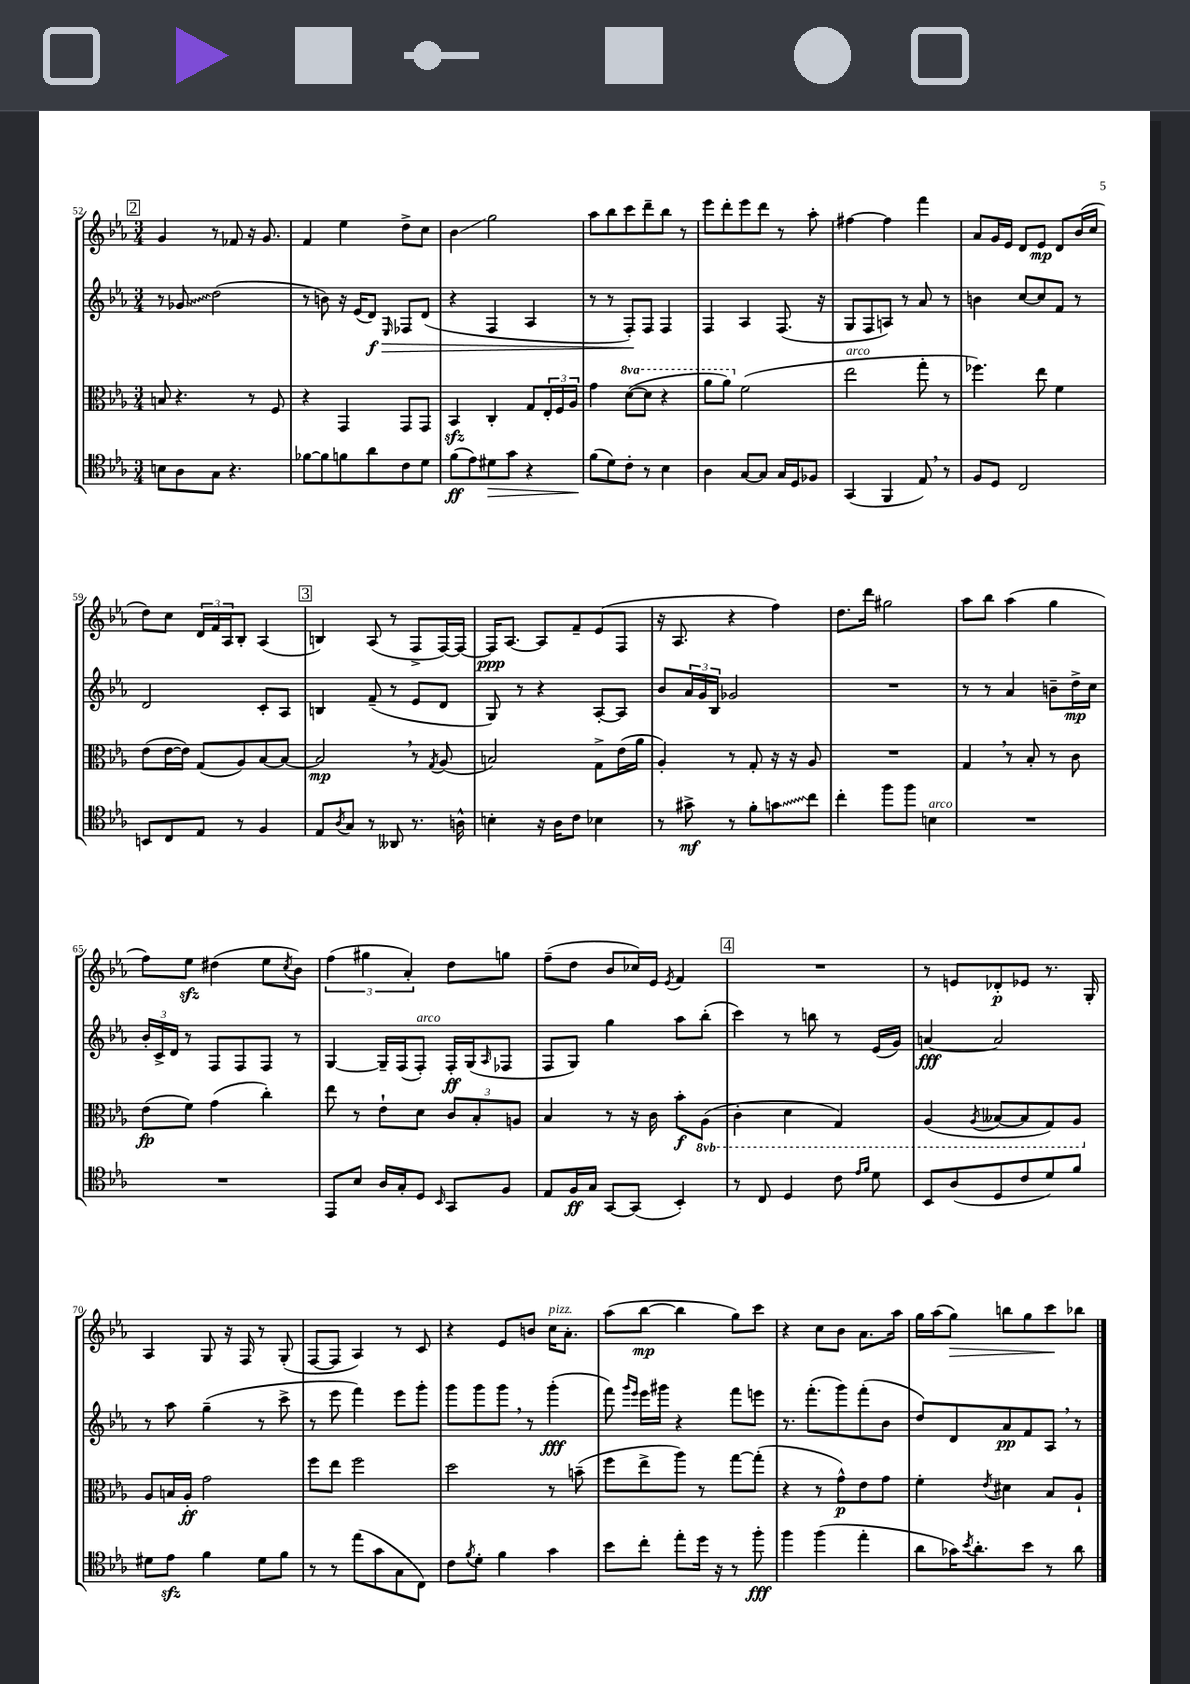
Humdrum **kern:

**kern	**kern	**kern	**kern
*staff4	*staff3	*staff2	*staff1
*clefC4	*clefC3	*clefG2	*clefG2
*k[b-e-a-]	*k[b-e-a-]	*k[b-e-a-]	*k[b-e-a-]
*M3/4	*M3/4	*M3/4	*M3/4
8B	8B	8r	4g
8A-	4.r	8g-	.
8G	.	(2dd	8r
4.r	.	.	8f-
.	8r	.	16r
.	.	.	8.g
.	8F	.	.
=	=	=	=
[8f-	4r	8r	4f
8f-]	.	8b)	.
8f	4GG	16r	4ee-
.	.	(16e-	.
8a-	.	8d)	.
.	.	16qqE-	.
8c	8GG	8F-	8dd^
8d	8GG	(8d	8cc
=	=	=	=
(8f	4BB-	4r	4b-
8e-)	.	.	.
8d#	4C'	4F	2gg
8g	.	.	.
4r	8G	4A-	.
.	24E-'	.	.
.	24F	.	.
.	24A-	.	.
=	=	=	=
(8f	4g	8r	8aa-
8d)	.	8r	8bb-
8c'	([8dd	8F')	8ccc
8r	8dd]	8F	8ddd~
4B-	4r	4F	8bb-
.	.	.	8r
=	=	=	=
4A-	8aa-	4F	8eee-
.	8aa-)	.	8ddd'
[8G	(2f	4A-	8eee-
8G]	.	.	8ddd
16G	.	(8.F	8r
16D	.	.	.
8F-	.	.	8aa-'
.	.	16r	.
=	=	=	=
(4GG	2ee-	8G	[4ff#
.	.	8F	.
4FF	.	8A)	4ff#]
.	.	8r	.
8E-)	8gg'	8a-	4fff
8r	8r	8r	.
=	=	=	=
8F	4.ff-)	4b	8a-
8D	.	.	16g
.	.	.	16e-
2C	.	[8cc	8d
.	8ee-	8cc]	8e-
.	4f	8f	8d
.	.	8r	(16b-
.	.	.	16cc
=	=	=	=
8BB	(8e-	2d	8dd)
8C	[16e-	.	8cc
.	16e-])	.	.
8E-	(8G	.	24d
.	.	.	24f
.	.	.	24A-
8r	8A-)	.	8B-'
4F	[8B-	8c'	(4A-
.	8B-_	8A-	.
=	=	=	=
8E-	2B-]	4B	4B)
8qA-	.	.	.
8G	.	.	.
8r	.	(8f~	(8A-
8AA--	.	8r	8r
8.r	8r	8e-	8F^
.	8qG	.	.
.	(8A-	8d	[16F)
16A^^	.	.	16F_
=	=	=	=
4B'	2B)	8G)	16F]
.	.	.	[8.A-
.	.	8r	.
16r	.	4r	8A-]
16A-	.	.	.
8c	.	.	8f~
4B-	8G^	[8A-'	(8e-
.	(16e-	8A-]	8F
.	16a-	.	.
=	=	=	=
8r	4A-')	8b-	16r
.	.	.	8.A-
8g#^	.	24a-	.
.	.	24g	.
.	.	24B-	.
8r	8r	2g-	4r
8f'	8G'	.	.
8g	16r	.	4ff)
.	16r	.	.
8cc	8A-	.	.
=	=	=	=
4cc'	2.r	2.r	8.dd
.	.	.	16ddd
8ff	.	.	2gg#
8ff	.	.	.
4B	.	.	.
=	=	=	=
2.r	4G	8r	8aa-
.	.	8r	8bb-
.	8r	4a-	(4aa-
.	8B-'	.	.
.	8r	8b~	4gg
.	8c	16dd^	.
.	.	16cc	.
=	=	=	=
2.r	(8e-	24b-'	8ff)
.	.	24c^	.
.	.	24d	.
.	8f)	8r	8ee-
.	(4g	8F	(4dd#
.	.	8F	.
.	4cc')	8F	8ee-
.	.	.	8qcc
.	.	8r	8b-)
=	=	=	=
8EE-	8ee-	[4G	(6ff
8B-	8r	.	.
.	.	.	6gg#
16A-	8e-`	16G~]	.
16G'	.	(16F	.
.	.	.	6a-')
8D	8d	8F')	.
16qqBB-	.	.	.
8GG	12c	16F'	8dd
.	.	(16G	.
.	12B-'	.	.
.	.	16qqA-	.
8F	.	8F-	8gg
.	12A	.	.
=	=	=	=
8E-	4B-	8F	(8ff~
16F	.	8G)	8dd
16G	.	.	.
[8GG	8r	4gg	8b-
(8GG]	16r	.	16cc-)
.	16c	.	16e-
.	.	.	8qe-
4BB-')	8b-'	8aa-	4f
.	(8AA-	(8bb-'	.
=	=	=	=
8r	4C'	4ccc)	2.r
8C	.	.	.
4D	4D	8r	.
.	.	8bb	.
8c	4GG)	8r	.
16qqe-	.	.	.
16qqf	.	.	.
8d	.	(16e-	.
.	.	16g)	.
=	=	=	=
8BB-	(4AA-	[4a	8r
(8A-	.	.	8e
.	8qAA-	.	.
8D	[8BB--	2a]	8d-'
8c	8BB--]	.	8e-
8d)	8GG)	.	8.r
8f	8AA-	.	.
.	.	.	16G'
=	=	=	=
8d#	8A-	8r	4A-
8e-	16B	8aa-	.
.	16A-'	.	.
4f	2g	(4gg~	8G
.	.	.	16r
.	.	.	16F
8d#	.	8r	8r
8f	.	8ccc^	(8G'
=	=	=	=
8r	8ff	8r	[8F
8r	8ee-	8eee-	8F]
(8ee-	2ff	4fff)	4A-)
8g	.	.	.
8G	.	8eee-	8r
8C)	.	8ggg'	8c
=	=	=	=
8c	2dd	8ggg	4r
8qf	.	.	.
8d'	.	8ggg	.
4f	.	8ggg	8e-
.	.	8r	8b
4g	8r	(4ggg'	16cc
.	.	.	8.a-'
.	(8b~	.	.
=	=	=	=
8b-	8ff	8fff)	(8aa-
.	.	16qqggg	.
.	.	16qqeee-	.
8cc'	8ee-^	16eee-	[8bb-
.	.	16ggg#	.
8ee-'	8aa-)	4r	4bb-]
16dd	8r	.	.
16r	.	.	.
8r	[8gg	8fff	8gg)
8ff'	(8gg']	8eee	8ccc
=	=	=	=
4ff	4r	8.r	4r
.	.	(8.fff'	.
(4ff	8r	.	8cc
.	8g^^)	8ggg)	8b-
4ee-'	8e-	(8fff'	8.a-
.	8g	8b-	.
.	.	.	16aa-
=	=	=	=
8a-	4f'	8dd)	16gg
.	.	.	(16aa-
16g-)	.	8d	8gg)
8qb-	.	.	.
8.a-'	.	.	.
.	8qe-	.	.
.	4d#	8a-	8bb
8b-	.	8f	8gg
8r	8B-	8A-	8ccc
8a-	8A-`	8r	8bb-
==	==	==	==
*-	*-	*-	*-
